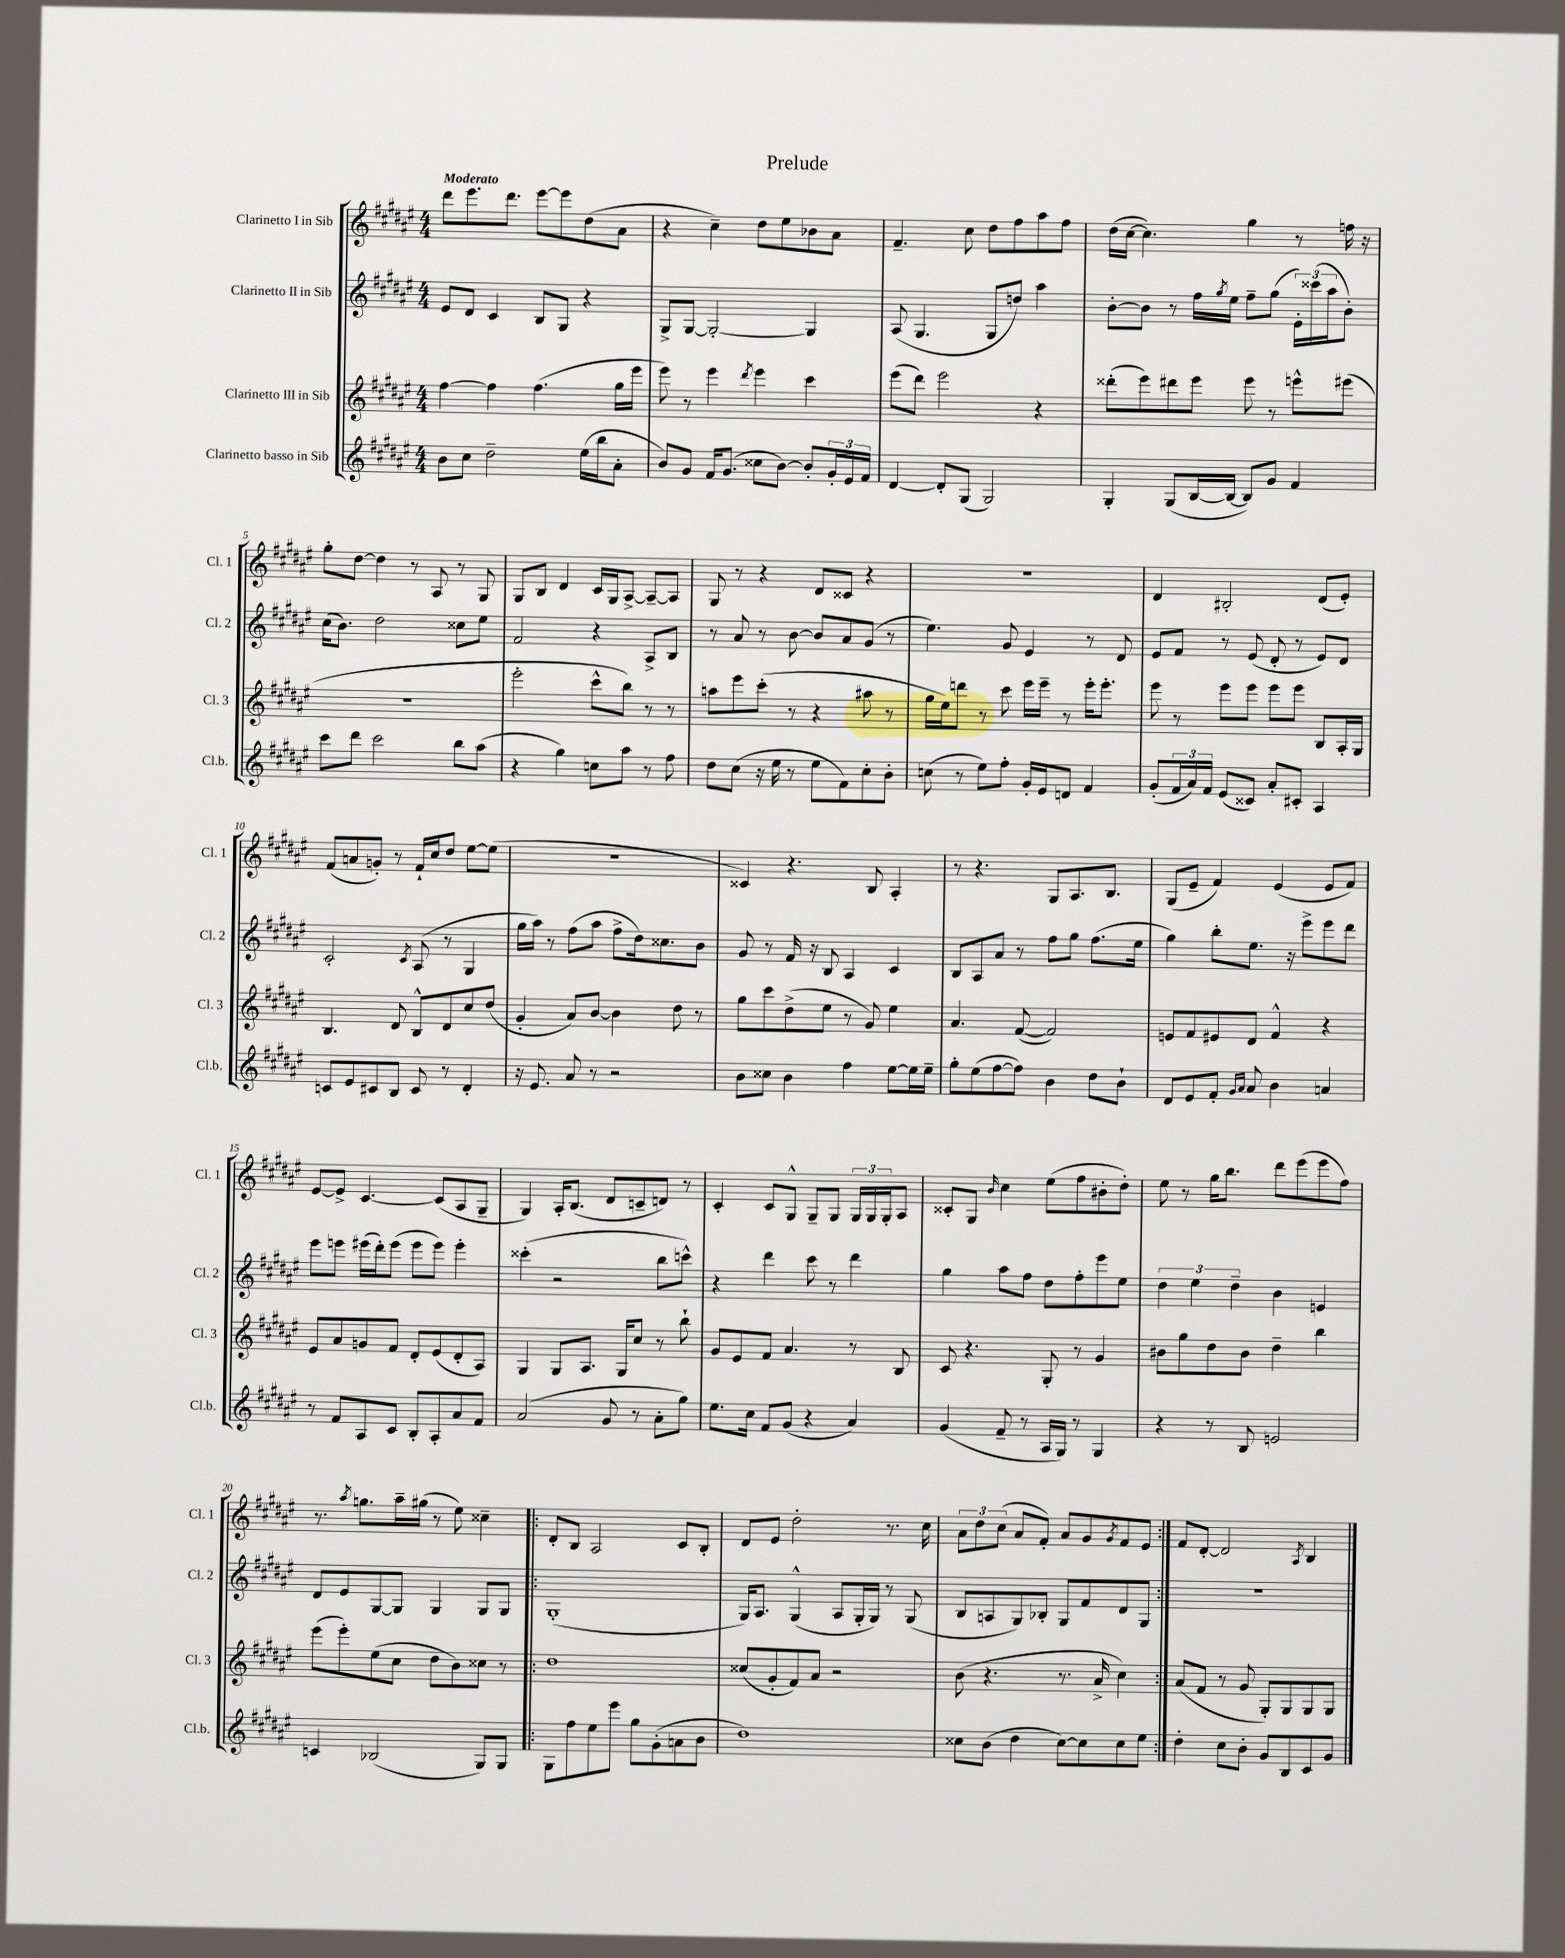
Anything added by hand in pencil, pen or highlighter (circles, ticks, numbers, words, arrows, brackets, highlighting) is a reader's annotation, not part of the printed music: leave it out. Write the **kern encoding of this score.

**kern	**kern	**kern	**kern
*staff4	*staff3	*staff2	*staff1
*clefG2	*clefG2	*clefG2	*clefG2
*k[f#c#g#d#a#e#]	*k[f#c#g#d#a#e#]	*k[f#c#g#d#a#e#]	*k[f#c#g#d#a#e#]
*M4/4	*M4/4	*M4/4	*M4/4
8b	[4ff#	8e#	8ddd#
8cc#	.	8d#	8.eee#
2dd#~	4ff#]	4c#	.
.	.	.	8.ddd#
.	(4.ff#	8B	[8eee#
.	.	8G#	8eee#]
(16ee#	.	4r	(8dd#
16bb	.	.	.
8a#'	16gg#	.	8a#
.	16eee#	.	.
=	=	=	=
8b)	8eee#)	8G#^	4r
8g#	8r	[8G#	.
16f#	4eee#	2G#'_	4cc#~)
(8.g#	.	.	.
.	8qddd#	.	.
8cc##	4eee#	.	8dd#
[8b)	.	.	8ee#
8b']	4ccc#	4G#]	8b-
24g#'	.	.	8a#
24e#	.	.	.
24f#	.	.	.
=	=	=	=
[4d#	(8eee#	(8A#	4.f#~
.	8ddd#)	4.G#	.
8d#']	2eee#	.	.
(8G#	.	.	8cc#
2G#)	.	8G#	8dd#
.	.	8dd)	8ff#
.	4r	4aa#	8aa#
.	.	.	8ff#
=	=	=	=
4G#'	(8ddd##'	[8b'	(16dd#
.	.	.	[16cc#
.	8eee#)	8b]	4.cc#])
(8G#	8ddd#	8r	.
[16B	8eee#	16ff#	.
.	.	8qgg#	.
16B_	.	16ee#	.
8B])	8eee#	8ff#~	4gg#
8g#	8r	(8gg#	.
4f#	8eee^^	24e#')	8r
.	.	(24ccc##	.
.	.	24aa#	.
.	(8eee#	8b')	16ff
.	.	.	16r
=	=	=	=
8ccc#	1r	(16cc#	8gg#'
.	.	8.b)	.
8ddd#	.	.	[8dd#
2ccc#	.	2dd#	4dd#]
.	.	.	8r
.	.	.	8A#
8bb	.	8cc##	8r
(8aa#	.	8ee#	8G#
=	=	=	=
4r	2eee#'	2f#	8G#
.	.	.	8B
4gg#)	.	.	4d#
8cc	8ccc#^^	4r	16c#
.	.	.	16G#
8aa#	8bb)	.	[8A#^
8r	8r	8A#^	8A#~_
8ff#	8r	8B	8A#]
=	=	=	=
8dd#	8aa	8r	8G#
(8cc#	8eee#	8a#	8r
16r	(8ccc#'	8r	4r
16ee#	.	.	.
8r	8r	[8b	.
8ee#	4r	8b]	8d#
8f#)	.	8a#	8c##
8cc#'	8aa#	(8g#	4r
8b'	8r	8r	.
=	=	=	=
(8cc	16gg#	4.ee#)	1r
.	16ee#)	.	.
8r	8ddd	.	.
8ee#)	8r	.	.
8ff#'	8ccc#	8g#	.
16g#'	16eee#	4e#	.
16e#	16eee#~	.	.
8d	8r	.	.
4f#	16eee#'	8r	.
.	8.eee#'	.	.
.	.	8d#	.
=	=	=	=
(8g#'	8eee#	8e#	4d#
24f#	8r	8f#	.
24a#)	.	.	.
24f#	.	.	.
(8e#	8eee#	8r	2B#'
8c##)	8eee#	(8e#	.
8a#'	8eee#	8d#'	.
8c#'	8eee#	8r	.
4A#	8B	8e#)	(8d#
.	16A#'	8d#	8e#')
.	16G#	.	.
=	=	=	=
8c	4.B	2c#'	(8f#
8e#	.	.	8a
8c#	.	.	8g')
8B	8d#	.	8r
.	.	8qc#	.
8c#	8B^^	(8A#	16f#`
.	.	.	16cc#
8r	8d#	8r	8dd#
4d#'	8cc#	4G#	[8ee#
.	(8dd#	.	(8ee#]
=	=	=	=
16r	4g#'	16gg#	1r
8.e#	.	16aa#)	.
.	.	8r	.
8a#	8a#)	(8ff#	.
8r	[8b	8aa#	.
2r	4b]	8ff#^	.
.	.	16dd#)	.
.	.	8.cc##	.
.	8dd#	.	.
.	8r	8b	.
=	=	=	=
8b	8gg#	8g#	4c##)
8cc##	8ccc#	8r	.
4b	(8dd#^	16f#	4.r
.	.	16r	.
.	8ee#	8B	.
4ff#	8r	4A#	.
.	8g#)	.	8B
[8ee#	4ee#	4c#	4A#'
16ee#]	.	.	.
16ee#~	.	.	.
=	=	=	=
8gg#'	4.a#	8B	8r
(8ee#	.	8A#	4.r
[8ff#	.	8a#	.
8ff#])	([8f#	8r	.
4b	2f#])	8ff#	8G#
.	.	8gg#	8.A#
8dd#	.	(8.ff#	.
.	.	.	8.B
8b`	.	.	.
.	.	16ee#	.
=	=	=	=
8d#	8e	4gg#)	(8G#
8e#	8f#	.	8e#~
8f#'	8e#	8bb'	4f#)
16qqg#	.	.	.
16qqa#	.	.	.
8a#	8d#	8.ee#	.
4b	4f#^^	.	(4e#
.	.	16r	.
.	.	8eee#^	.
4a	4r	8eee#	8e#
.	.	8ddd#	8f#)
=	=	=	=
8r	8e#	8eee#	[8e#
8f#	8a#	8eee	8e#^]
8A#	8g	(16eee#	[4.c#
.	.	16ddd#')	.
8c#	8f#	(8eee#	.
8B'	8d#'	8eee#	.
8A#'	(8e#	8eee#)	(8c#]
8a#	8d#'	4eee#'	8A#
8f#	8A#)	.	8G#~
=	=	=	=
(2a#	4G#	(4ccc##'	4G#)
.	8G#	2r	16A#'
.	.	.	(8.B
.	8.A#	.	.
8g#	.	.	8d#
.	16G#	.	.
8r	8cc#	.	8c~
8a#'	8r	8bb	8d)
8gg#)	8bb`	8ccc^^)	8r
=	=	=	=
8.ee#	8g#	4r	4c#'
.	8e#	.	.
16cc#	.	.	.
8f#	8f#	4ddd#	8c#
(8g#	4.a#	.	8G#^^
4r	.	8ccc#	8G#~
.	.	8r	8G#
4a#)	8r	4ddd#	24G#
.	.	.	24G#
.	.	.	24G#'
.	8B	.	8A#
=	=	=	=
(4g#	8c#	4gg#	8c##'
.	4.r	.	8G#
.	.	.	16qqb
8f#~	.	8aa#	4cc#
8r	.	8ff#	.
16A#	8G#'	8dd#	(8ee#
16G#)	.	.	.
8r	8r	8ff#'	8ff#
4G#	4g#	8eee#	8b#'
.	.	8ee#	8dd#')
=	=	=	=
4r	8b#	6dd#	8ee#
.	8gg#	.	8r
.	.	6ee#	.
8r	8dd#	.	16gg#
.	.	.	8.bb
.	.	6dd#~	.
8B	8b#	.	.
2e	4dd#~	4b	8ddd#
.	.	.	(8eee#
.	4bb	4e	8eee#
.	.	.	8ff#)
=	=	=	=
4c	(8eee#	8d#	8.r
.	8eee#')	8e#	.
.	.	.	8qaa#
.	.	.	8.gg
(2B-	(8ee#	[8G#	.
.	8cc#	8G#]	16aa#~
.	.	.	(16gg#
.	8dd#	4G#	8r
.	8b)	.	8ee#)
8G#)	8cc##	8G#	4cc##~
8G#	8r	8G#	.
=!|:	=!|:	=!|:	=!|:
8G#	1dd#	(1G#'	8d#'
8ff#	.	.	8B
8ee#	.	.	2A#
8eee#	.	.	.
8gg#	.	.	.
(8g#'	.	.	.
8a	.	.	8c#
8b	.	.	8B'
=	=	=	=
1dd#)	(8cc##	16G#)	8d#
.	.	8.A#	.
.	8g#'	.	8e#
.	8f#)	(4G#^^	2dd#'
.	8a#	.	.
.	2r	8A#	.
.	.	16G#'	.
.	.	16G#)	.
.	.	8r	8.r
.	.	(8G#	.
.	.	.	16cc#
=	=	=	=
8cc##	(8b	8B	12a#
.	.	.	12dd#
(8b	4.r	8A	.
.	.	.	(12cc#
4dd#	.	8G#)	8a#
.	.	8B-'	8f#')
[8cc##)	8.r	8G#	8a#
8cc##]	.	8f#	8g#
.	16a#^	.	.
.	.	.	8qg#
8cc##	4cc#)	8d#	8f#
8ee#	.	8G#	8e#
=:|!	=:|!	=:|!	=:|!
4dd#'	(8a#	1r	8f#
.	8f#	.	[8d#'
8cc#	8r	.	2d#]
8b'	8g#	.	.
8g#	8G#')	.	.
8B	8G#	.	.
.	.	.	8qA#
8c#	8G#	.	4B
8g#	8G#	.	.
==	==	==	==
*-	*-	*-	*-
